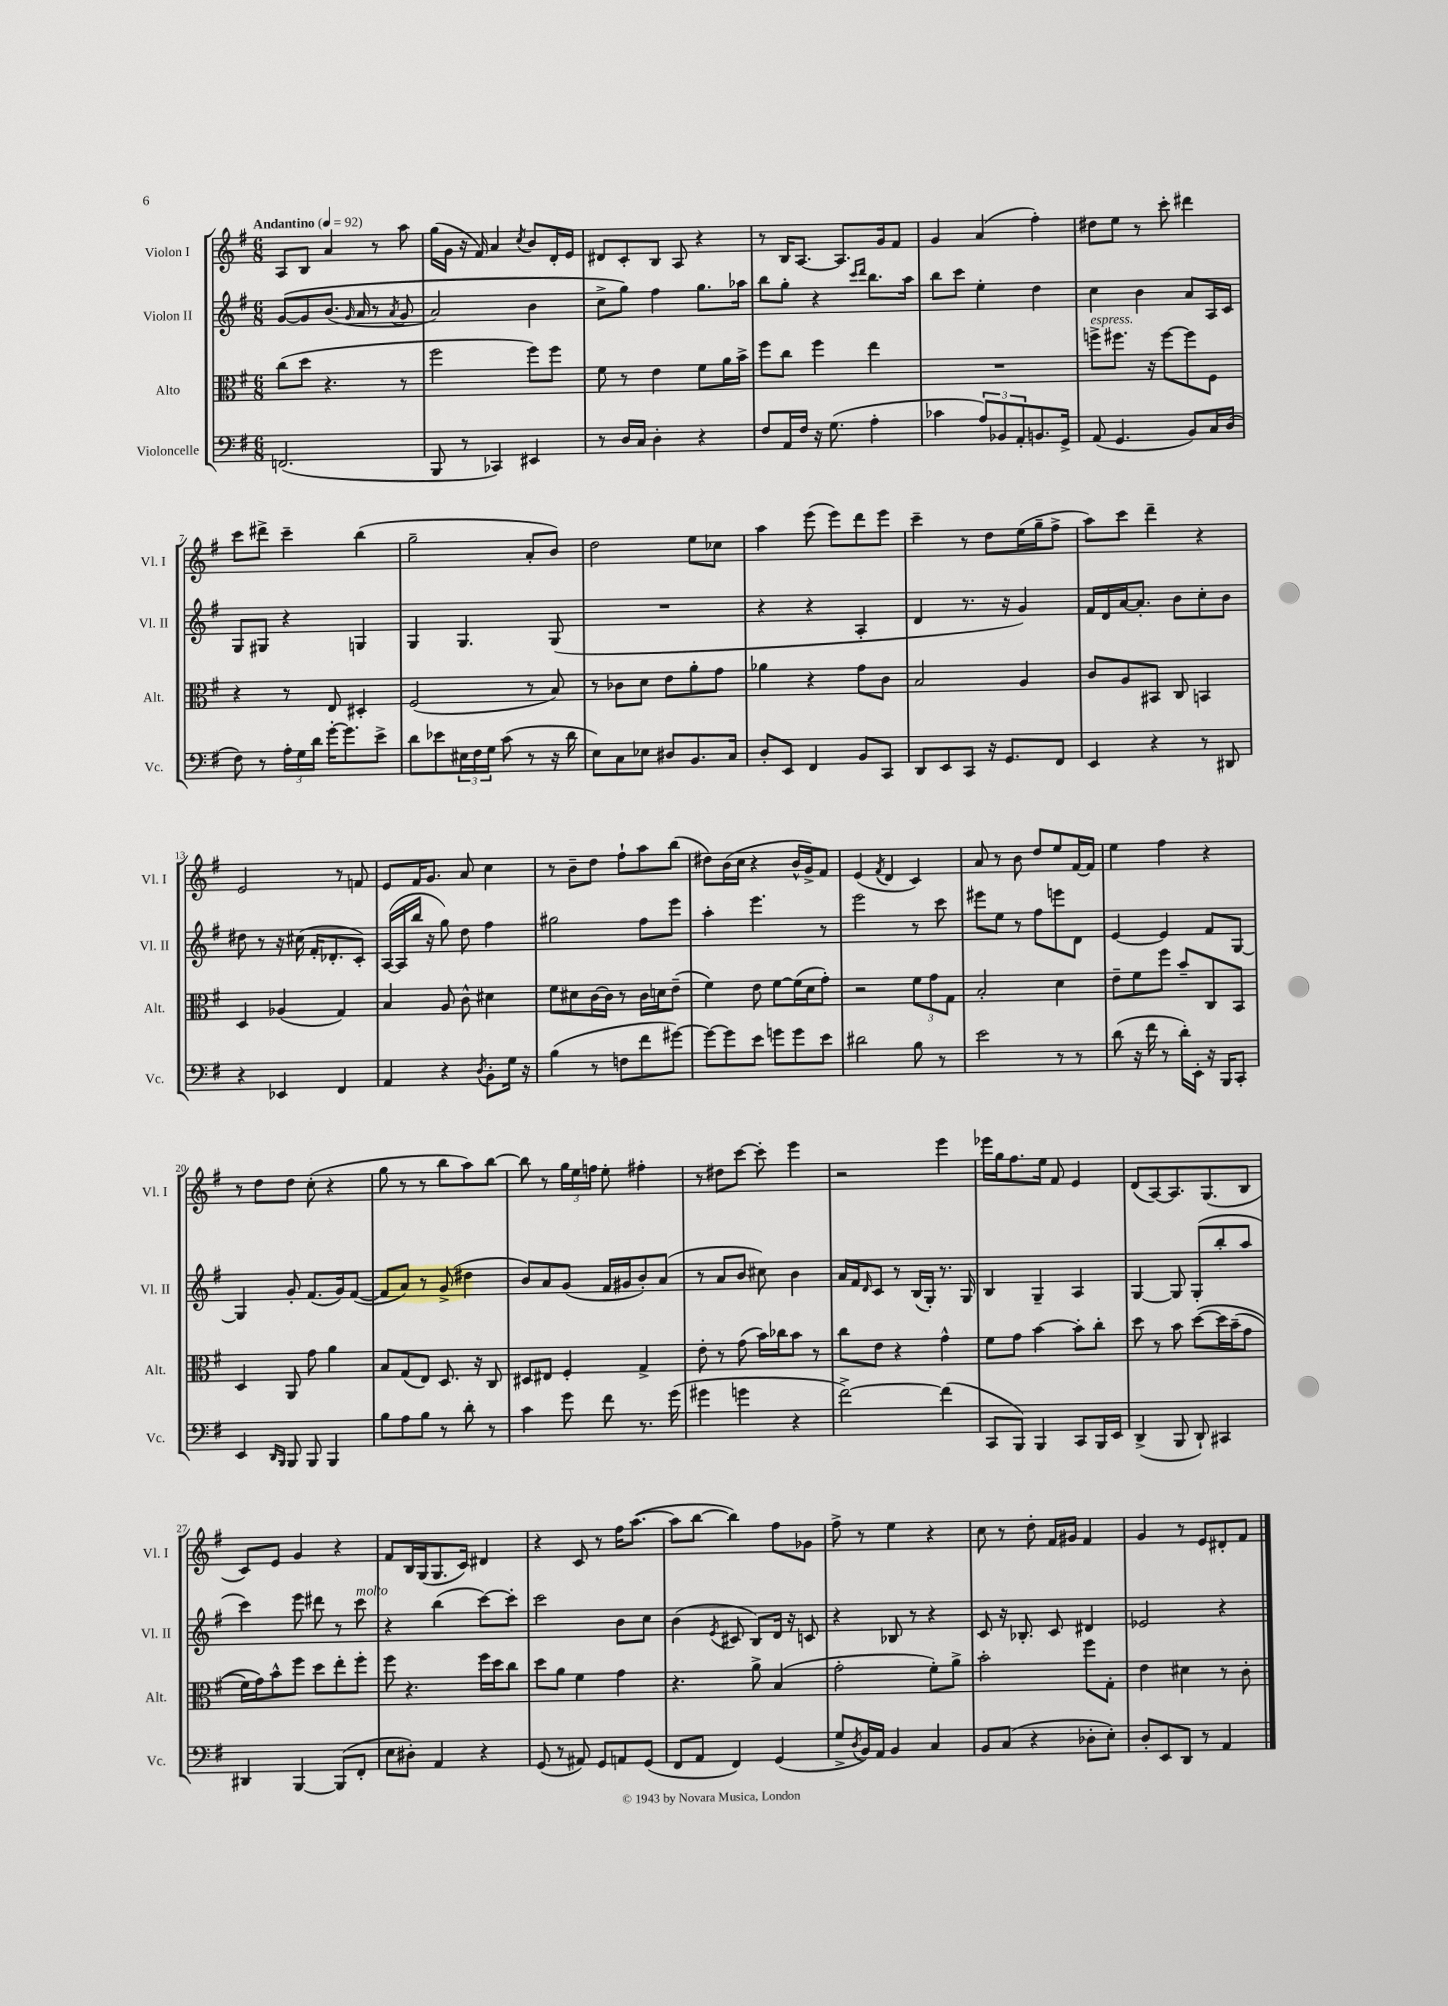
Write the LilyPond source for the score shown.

<<
\new StaffGroup <<
\new Staff = "s0" \with { instrumentName = "Violon I" shortInstrumentName = "Vl. I" } {
    \clef treble \key g \major \numericTimeSignature \time 6/8 \tempo "Andantino" 4 = 92
    a8 b8 a'4 r8 a''8 |
    g''16( g'16 r16 fis'16) a'4 \acciaccatura { c''8 } b'8 d'16-. e'16 |
    dis'8 c'8-. b8 a8 r4 |
    r8 b16 a8.~ a8. g'16 fis'8 |
    g'4 a'4( fis''4-.) |
    dis''8 e''8 r8 c'''8-. dis'''4 |
    c'''8 dis'''8-> c'''4-- b''4( |
    g''2-- a'8-. b'8) |
    d''2 e''8 ces''8 |
    a''4 e'''8( e'''8) d'''8 e'''8 |
    c'''4-- r8 d''8 e''16( g''16-- fis''8-> |
    a''8) c'''8 d'''4-- r4 |
    e'2 r8 f'8 |
    e'8 fis'16 g'8. a'8 c''4 |
    r8 b'8-- d''8 fis''8-! a''8 b''8( |
    dis''8) b'16( c''16 r4 b'16-^ g'16->) fis'8 |
    e'4( \acciaccatura { fis'8 } d'4 c'4) |
    a'8 r8 b'8 d''8 e''8 fis'16~ fis'16 |
    e''4 fis''4 r4 |
    r8 d''8 d''8 c''8-.( r4 |
    g''8 r8 r8 b''8 a''8) b''8~ |
    b''8 r8 \tuplet 3/2 { g''16 e''16 f''16 } e''8-. fis''4-. |
    r8 dis''8 c'''8~ c'''8-. e'''4 |
    r2 e'''4 |
    ees'''16 g''16 fis''8. e''16 fis'8 e'4 |
    d'8( a8~) a8. g8.( b8 |
    c'8) e'8 g'4 r4 |
    fis'8 b16 g16( g8. c'16) dis'4 |
    r4 c'8 r8 fis''16 a''8.~( |
    a''8 b''8~ b''4) fis''8 ges'8 |
    fis''8-> r8 e''4 r4 |
    c''8 r8 d''8-. fis'16 gis'16 fis'4 |
    g'4 r8 e'8 dis'8-. fis'8 \bar "|." |
}
\new Staff = "s1" \with { instrumentName = "Violon II" shortInstrumentName = "Vl. II" } {
    \clef treble \key g \major \numericTimeSignature \time 6/8
    g'8~\( g'8 b'8.( \grace { g'16 } a'16 r8 \acciaccatura { a'8 } g'8 |
    a'2) b'4 |
    c''8-> g''8\) fis''4 g''8. aes''16 |
    b''8 g''8-. r4 \grace { c'''16 d'''16 } b''8. a''16 |
    b''8 c'''8 e''4-. d''4 |
    c''4 b'4 a'8 a16 c'16 |
    g8 gis8 r4 g4 |
    g4 g4. g8( |
    R2. |
    r4 r4 a4-. |
    d'4 r8. r16 g'4) |
    fis'16 d'16 a'16~ a'8.-. b'8 c''8-. b'8 |
    dis''8 r8 r16 cis''16( fis'16-. des'8.-. c'8-.) |
    a16~( a16 b''16 r16 g''8) d''8 fis''4 |
    gis''2 fis''8 e'''8 |
    a''4-. e'''4. r8 |
    e'''2 r8 c'''8 |
    eis'''8 e''8 r8 fis''8 e'''8 d'8 |
    e'4~ e'4 fis'8 g8~ |
    g4 g'8-. fis'8.( g'16) fis'8~( |
    fis'8 a'8) r8 g'8->( dis''4 |
    b'8) a'8 g'8( fis'16 gis'16 b'8-.) a'8( |
    r8 a'8 b'8 cis''8) b'4 |
    a'16 fis'16 \grace { d'16 } c'8 r8 b16( g16-.) r8. g16 |
    b4 g4-- a4 |
    g4~ g8 g8-.( b''8-. a''8 |
    c'''4) e'''8 dis'''8 r8 c'''8^\markup { \italic "molto" } |
    r4 b''4( c'''8~) c'''8-. |
    c'''2 b'8 c''8 |
    b'4( \acciaccatura { e'8 } cis'8 b8) d'16 r16 c'8 |
    r4 bes8 r8 r4 |
    c'8 r16 bes8.-. c'8 dis'4 |
    ees'2 r4 \bar "|." |
}
\new Staff = "s2" \with { instrumentName = "Alto" shortInstrumentName = "Alt." } {
    \clef alto \key g \major \numericTimeSignature \time 6/8
    c''8( d''8 r4. r8 |
    fis''2 fis''8) fis''8 |
    fis'8 r8 e'4 fis'8 a'16 b'16-> |
    fis''8 c''8 fis''4 e''4 |
    R2. |
    f''8->^\markup { \italic "espress." } fis''8. r16 fis''8~ fis''8 fis8 |
    r4 r8 e8 dis4-. |
    fis2( r8 b8) |
    r8 ces'8 d'8 e'8 a'8-. g'8 |
    aes'4 r4 g'8 c'8 |
    b2 a4 |
    c'8 a8 bis,8 c8 b,4 |
    d4 aes4( g4) |
    b4 a8 c'8-^ dis'4 |
    fis'8 dis'8 c'16~ c'16 r8 c'16 d'16 e'8--( |
    fis'4) e'8 fis'8~ fis'16( d'16 g'8-.) |
    r2 \tuplet 3/2 { fis'8 g'8 g8 } |
    b2-. d'4 |
    e'8-- fis'8 fis''8 b'8-- c8 b,8 |
    d4 a,8 g'8 a'4 |
    b8 g8( e8) d8. r16 c8 |
    dis8 eis8 fis4-. g4-> |
    e'8-. r8 g'8( b'16) ces''16 b'8 r8 |
    c''8 e'8 r4 g'4-^ |
    fis'8 g'8 b'4~ b'8-. c''8-. |
    d''8 r8 b'8 d''8~\( d''16 b'16--( g'8 |
    fis'16) g'16\) b'8-^ fis''8 d''8 e''8-. fis''8-. |
    fis''8 r4. fis''16 d''16 c''8 |
    d''8 a'8 fis'4 g'4 |
    r4. a'8-> b4( |
    g'2-. fis'8-.) a'8-> |
    b'2-. fis''8 g8-. |
    e'4 dis'4 r8 c'8-. \bar "|." |
}
\new Staff = "s3" \with { instrumentName = "Violoncelle" shortInstrumentName = "Vc." } {
    \clef bass \key g \major \numericTimeSignature \time 6/8
    f,2.( |
    b,,8 r8 ces,4) eis,4 |
    r8 d16 c16 d4-. r4 |
    fis8 a,16 fis16 r16 g8.( a4-. |
    ces'4 \tuplet 3/2 { a8) bes,8 a,8-. } b,8. g,16-> |
    a,8( g,4. b,8) c16 d16( |
    fis8) r8 \tuplet 3/2 { a16-. g16 d'16 } g'16~-. g'8. e'8-> |
    d'8 ees'8 \tuplet 3/2 { eis16 fis16 g16 } c'8( r8 r16 d'16 |
    e8) c8 ees8 dis8 b,8. c16 |
    d8-. e,8 fis,4 b,8 c,8 |
    d,8 e,8 c,8 r16 g,8. fis,8 |
    e,4 r4 r8 dis,8 |
    r4 ees,4 fis,4 |
    a,4 r4 \acciaccatura { d8 } b,8-. g16 r16 |
    b4( r8 f8 fis'8 gis'8~) |
    gis'8~ gis'8 e'8 g'8 g'8 e'8 |
    dis'2 b8 r8 |
    e'2 r8 r8 |
    d'8( r16 fis'16 r8 d'16-.) e,16-. r16 b,,16 c,8-. |
    e,4 \grace { d,16 b,,16 } b,,8 b,,8 b,,4 |
    b8 a8 b8 r8 d'8-. r8 |
    c'4 g'8 fis'8 r8. g'16( |
    gis'4 g'4 r4 |
    fis'2~->) fis'4( |
    c,8 b,,8) b,,4 c,8 b,,16 e,16 |
    d,4->( b,,8 d,8-!) cis,4 |
    dis,4 b,,4~ b,,8( fis,8-. |
    e8 dis8-.) a,4 r4 |
    g,8( r8 ais,8) g,8 a,8 g,8( |
    fis,8 a,8 fis,4) g,4( |
    g8-> \acciaccatura { d8 } b,16) a,16 b,4 c4 |
    b,8 c8( r4 des8-. e8-.) |
    d8-. e,8 d,8 r8 a,4 \bar "|." |
}
>>
>>
